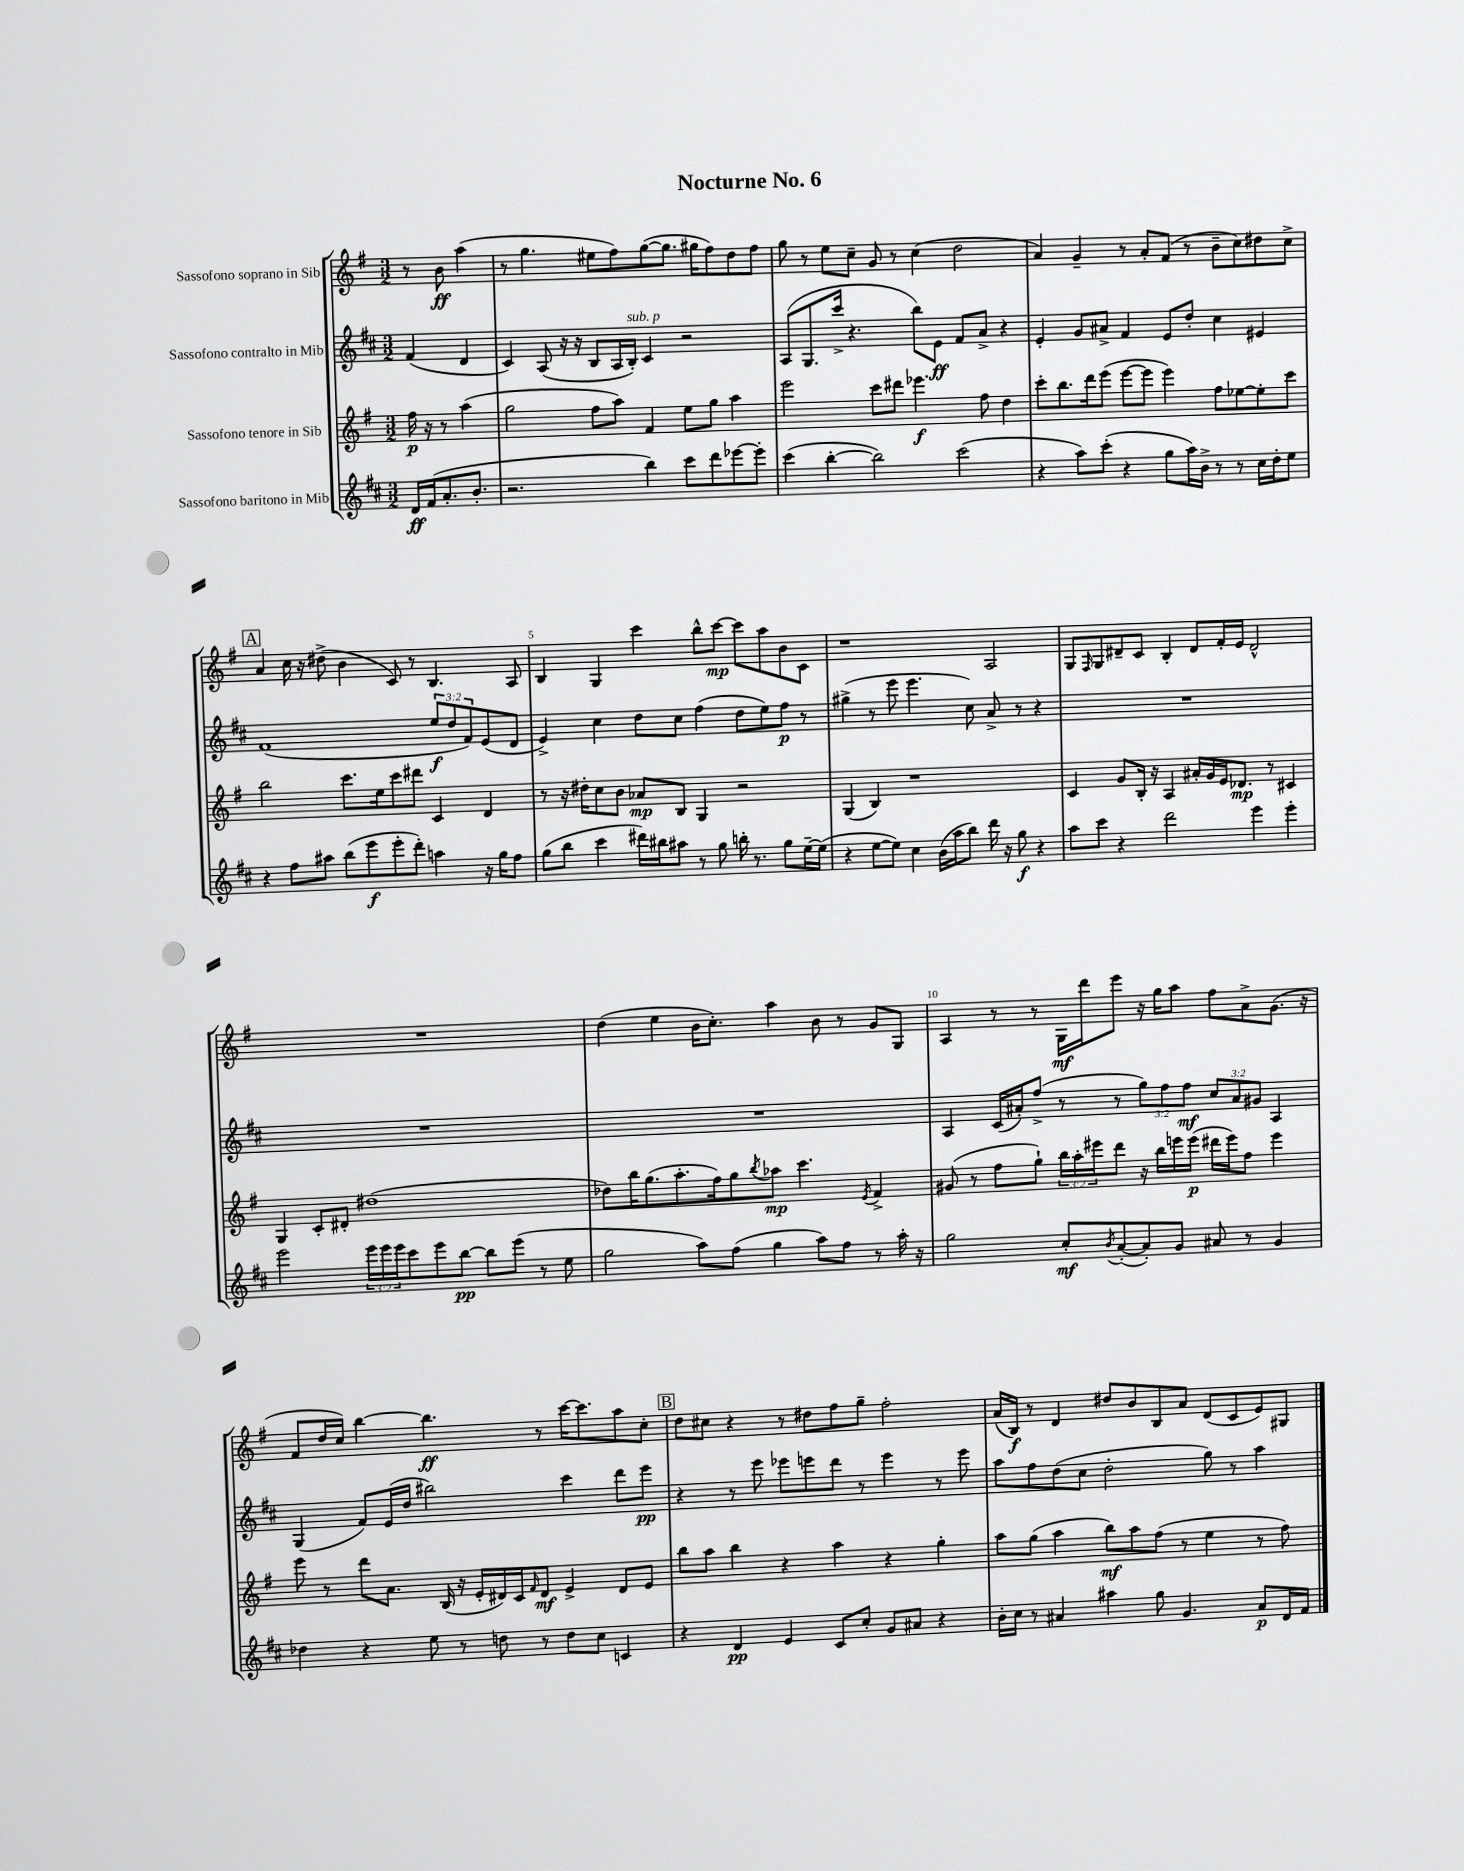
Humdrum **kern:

**kern	**kern	**kern	**kern
*staff4	*staff3	*staff2	*staff1
*clefG2	*clefG2	*clefG2	*clefG2
*k[f#c#]	*k[f#]	*k[f#c#]	*k[f#]
*M3/2	*M3/2	*M3/2	*M3/2
16d	16ff#	(4f#	8r
(16f#	16r	.	.
8.a'	8r	.	8b
.	(4aa	4d	(4aa
8.b'	.	.	.
=	=	=	=
2.r	2gg	4c#)	8r
.	.	.	4.gg
.	.	(8A	.
.	.	16r	.
.	.	16r	.
.	8ff#	8B	8ee#
.	8aa)	16A	8ff#)
.	.	16B')	.
4bb)	4f#	4c#	([8gg
.	.	.	8.gg]
8ccc#	8ee	2r	.
.	.	.	16gg#
8ddd	8gg	.	8ff#)
[8eee-	4aa	.	8dd
8eee-']	.	.	8ff#
=	=	=	=
(4ccc#	2eee	(8A	8gg
.	.	8.G	8r
[4bb'	.	.	8ee
.	.	16ccc#^	.
.	.	4.r	8cc~
2bb])	8ccc	.	8g
.	8ddd#	.	8r
.	4.eee-	8bb)	(4cc
.	.	8e	.
(2ccc#	.	8f#	2dd
.	8ff#	8a^	.
.	4dd	4r	.
=	=	=	=
4r	8ccc'	4e'	4a)
.	8.bb	.	.
8aa)	.	8g	4g~
.	16ddd	.	.
(8ccc#'	(8eee	8a#^	.
4r	[8eee	4f#	8r
.	8eee]	.	8a'
8gg	4eee)	8e	(8f#
16aa)	.	8dd'	8r
16b^	.	.	.
8r	8ff#	4cc#	8b~
8r	[8ee-	.	8cc)
16cc#	8ee-']	4e#	8dd#
16dd'	.	.	.
8ee	8ccc	.	8cc^
=	=	=	=
4r	2bb	(1f#	4a
8ff#	.	.	16cc
.	.	.	16r
8aa#	.	.	(8dd#^
(8bb	8.ccc	.	4b
8eee	.	.	.
.	16ee	.	.
8eee'	8ccc	.	8c)
8ddd')	8ddd#	.	8r
4aa	4c	12ee	4.B
.	.	12dd	.
.	.	12f#)	.
16r	4d	(8e	.
16gg	.	.	.
8ff#	.	8d	8A
=	=	=	=
(8gg	8r	4e^)	4B
8bb	16r	.	.
.	16dd#'	.	.
4ccc#	8cc	4cc#	4G
.	8b	.	.
16ddd#)	8a-	8dd	4ccc
16bb#	.	.	.
8aa#	8B	8cc#	.
8r	4G	(4ff#	8bb^^
8gg	.	.	[8ccc
16bb'	2r	8dd	8ccc]
8.r	.	.	.
.	.	8ee)	8aa
8gg	.	8ff#	8b
[16ee~	.	8r	8c
(16ee]	.	.	.
=	=	=	=
4r	(4G	(4gg#^	1r
[8ee	4B)	8r	.
8ee])	.	8eee	.
4cc#	1r	4.eee	.
(16b	.	.	.
16aa	.	.	.
8bb)	.	8cc#)	.
16ddd	.	8a^	2A
16r	.	.	.
8gg	.	8r	.
4r	.	4r	.
=	=	=	=
8aa	4c	1.r	8G
.	.	.	16qqF#
8ccc#	.	.	8G
4r	8g	.	8d#~
.	16B'	.	8c
.	16r	.	.
2ddd	4A	.	4B'
.	16a#'	.	8d#
.	16g	.	.
.	16e	.	16f#'
.	8.d-	.	16e
4eee	.	.	2d#^^
.	8r	.	.
4eee'	4c#	.	.
=	=	=	=
2eee	4G	1.r	1.r
.	8c'	.	.
.	8d#'	.	.
24eee	(1dd#	.	.
24eee	.	.	.
24eee	.	.	.
8ccc#	.	.	.
8eee	.	.	.
[8bb	.	.	.
8bb]	.	.	.
(8eee	.	.	.
8r	.	.	.
8ee	.	.	.
=	=	=	=
2gg	8dd-)	1.r	(4dd
.	16bb	.	.
.	(8.gg	.	.
.	.	.	4ee
.	8.aa'	.	.
8aa)	.	.	16b
.	16ff#)	.	8.cc')
(8ff#	8gg	.	.
.	8qbb	.	.
4gg	8aa-	.	4aa
.	4.ccc	.	.
8aa)	.	.	8b
8ff#	.	.	8r
.	8qe	.	.
8r	4f#^	.	8g
16aa'	.	.	8G
16r	.	.	.
=	=	=	=
2gg	(8g#	4A	4A
.	8r	.	.
.	8ff#	(16c#	8r
.	.	16a#')	.
.	8gg`)	(8ff#^	8r
8cc#'	24bb	8r	16G
.	24aa'	.	.
.	.	.	16ddd
.	24eee#	.	.
8qb	.	.	.
([8a'	8ddd	8r	8eee
8a'])	16r	12gg)	16r
.	16bb	.	16gg
.	.	12ff#	.
8g	16eee	.	8aa
.	.	12ff#	.
.	(16eee	.	.
8a#	16ddd#	12cc#	8ff#
.	16eee)	.	.
.	.	12a#	.
8r	8ff#	.	8a^
.	.	12g#	.
4g	4eee	4A	(8.g
.	.	.	16r
=	=	=	=
4dd-	8eee	(4G	8f#
.	8r	.	16dd
.	.	.	16cc)
4r	8ddd	8f#)	[4bb
.	8.a	(16e	.
.	.	16dd	.
8ee	.	2bb#)	4.bb]
.	(16B	.	.
8r	16r	.	.
.	16e'	.	.
8dd	16d#)	.	.
.	16c	.	.
.	16qqf#	.	.
8r	8d#	.	8r
8dd	4e^	4ccc#	[16ccc
.	.	.	8.ccc]
8cc#	.	.	.
4c	8d#	8ddd	8aa
.	8e	8eee	8cc'
=	=	=	=
4r	8bb	4r	8dd
.	8aa	.	8cc#
4d	4bb	8r	4r
.	.	8eee	.
4e	4r	8eee-	8r
.	.	8eee	8dd#
8c#	4aa	8ddd	8ff#
8cc#'	.	8r	8gg~
8g	4r	4eee	2ff#'
8a#	.	.	.
4r	4gg'	8r	.
.	.	8eee	.
=	=	=	=
16b'	8aa	8aa	(16a
16cc#	.	.	16B)
8r	(8gg	8ff#	8r
4a#	4aa	(8dd	4d
.	.	8cc#	.
4aa#	8bb)	2dd'	8dd#
.	8aa	.	8b
8gg	(8ff#	.	8B
4.g	8r	.	8a
.	4ee	8gg)	(8d
.	.	8r	8c
8a#	8r	4aa	8e)
16d	8ff#)	.	8G#
16f#	.	.	.
==	==	==	==
*-	*-	*-	*-
